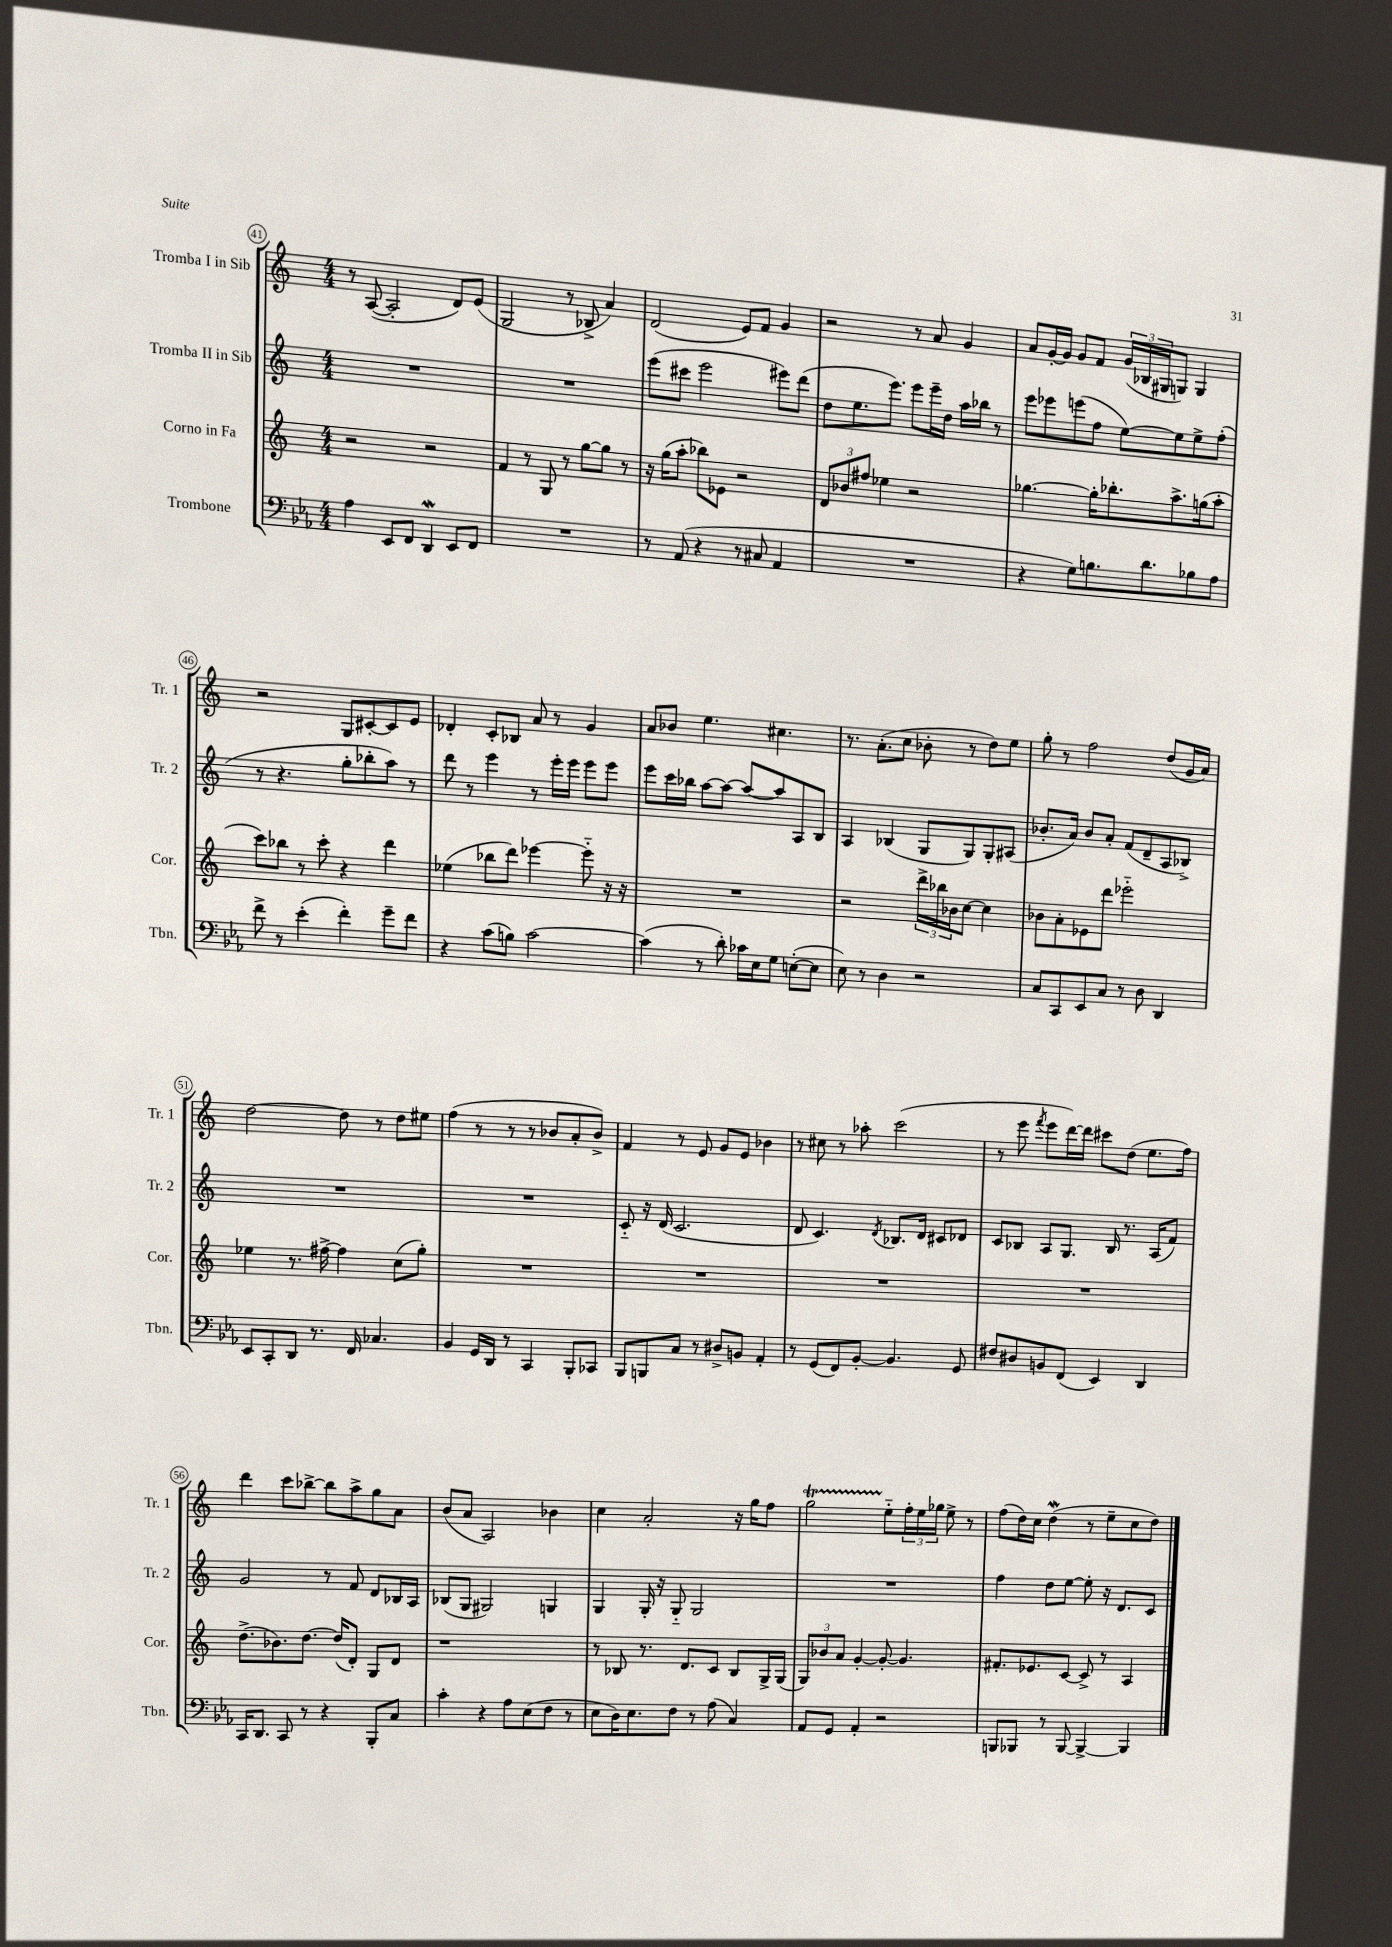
<<
\new StaffGroup <<
\new Staff = "s0" \with { instrumentName = "Tromba I in Sib" shortInstrumentName = "Tr. 1" } {
    \clef treble \key c \major \numericTimeSignature \time 4/4
    r8 a8~( a2-. d'8) e'8( |
    g2 r8 bes8-> a'4) |
    d'2( e'8) f'8 g'4 |
    r2 r8 a'8 g'4 |
    a'8 g'16~-. g'16 g'8 f'8 \tuplet 3/2 { g'16( bes16 gis16 } g8) g4 |
    r2 g8 cis'8~-. cis'8 e'8 |
    des'4-. c'8-. bes8 a'8 r8 g'4 |
    a'8 bes'8 e''4. cis''4. |
    r8. a'8.-.( c''8 bes'8-. r8 d''8) e''8 |
    g''8-. r8 f''2 d''8( g'16 a'16) |
    d''2~ d''8 r8 d''8 eis''8 |
    f''4( r8 r8 r8 bes'8 a'8-. bes'8->) |
    f'4 r8 e'8 g'8 e'8 bes'4 |
    r8 cis''8 r8 aes''8-. c'''2( |
    r8 e'''8 \acciaccatura { f'''8 } e'''8 d'''16~) d'''16 cis'''8 d''8( e''8. f''16) |
    d'''4 c'''8 bes''8~-> bes''8 a''8-> g''8 a'8 |
    b'8( a'8 a2) bes'4 |
    c''4 a'2-. r16 g''16 f''8 |
    g''2\startTrillSpan e''8-_\stopTrillSpan \tuplet 3/2 { f''16-. e''16 ges''16 } e''8-> r8 |
    f''8( d''16) c''16 d''4\mordent( r8 e''8-- c''8 d''8) \bar "|." |
}
\new Staff = "s1" \with { instrumentName = "Tromba II in Sib" shortInstrumentName = "Tr. 2" } {
    \clef treble \key c \major \numericTimeSignature \time 4/4
    R1 |
    R1 |
    e'''8( cis'''8 e'''2 eis'''8) d'''8( |
    d''8 e''8. e'''8.) e'''8 e'''16-- d''16 a''16 bes''16 r8 |
    e'''8 ees'''8 e'''8( f''8 e''8~) e''8 e''8-> f''8-.( |
    r8 r4. g''8-. bes''8-. a''8) r8 |
    d'''8 r8 e'''4 r8 e'''16-. e'''16 e'''8 e'''8 |
    e'''8 c'''16 bes''16 a''8~ a''8~ a''8~ a''8 a8 b8 |
    a4 bes4( g8 g8) g8-. ais8( |
    bes'8.-. a'16) bes'8 a'8-. f'8( d'8-- a8 bes8->) |
    R1 |
    R1 |
    c'8-_ r16 d'16( c'2. |
    d'8 c'4.) \acciaccatura { d'8 } bes8. d'16 cis'8 des'8 |
    c'8 bes8 a8 g8. bes16 r8. a16( f'8) |
    g'2 r8 f'8 d'8 bes16 a16 |
    bes8( g8 gis2) g4 |
    g4 g16-. r16 g8-_ g2 |
    R1 |
    f''4 d''8 e''8~ e''8-. r16 d'8. c'8 \bar "|." |
}
\new Staff = "s2" \with { instrumentName = "Corno in Fa" shortInstrumentName = "Cor." } {
    \clef treble \key c \major \numericTimeSignature \time 4/4
    r2 r2 |
    f'4 r8 g8 r8 g''8~ g''8 r8 |
    r16 g''16( a''8-. bes''8) ees'8 r2 |
    \tuplet 3/2 { d'8 bes'8 fis''8 } ees''4 r2 |
    ges''4.~ ges''16-. bes''8.-. a''8.-> g''16( a''8-. |
    c'''8) bes''8 r8 c'''8-. r4 d'''4 |
    ees''4( bes''8 d'''8) ees'''4~ ees'''8-_ r16 r16 |
    R1 |
    r2 \tuplet 3/2 { d'''16-> bes''16 bes'16 } c''8~ c''4 |
    bes'8 a'8-. ees'8 d'''8 ees'''2-_ |
    ees''4 r8. fis''16~-> fis''4 c''8( g''8-.) |
    R1 |
    R1 |
    R1 |
    R1 |
    d''8.->( bes'8.) d''8.~ d''16( d'8-.) g8 d'8 |
    r1 |
    r8 bes8 r8. d'8. c'8 bes8 g16-> g16( |
    \tuplet 3/2 { g8) bes'8 a'8 } g'4~-. g'8~-. g'4. |
    fis'8.-. ees'8. c'8~ c'8-> r8 a4 \bar "|." |
}
\new Staff = "s3" \with { instrumentName = "Trombone" shortInstrumentName = "Tbn." } {
    \clef bass \key ees \major \numericTimeSignature \time 4/4
    aes4 ees,8 f,8 d,4\mordent ees,8 f,8 |
    R1 |
    r8 aes,8( r4 r8 cis8 aes,4 |
    R1 |
    r4 g8) b8. d'8. bes8 aes8 |
    f'8-> r8 ees'4-.( f'4-.) g'8-- f'8 |
    r4 c'8( b8) c'2~ |
    c'4( r8 d'8-.) ces'16 ees16 g8 e8~-.( e8 |
    ees8) r8 d4 r2 |
    c8 c,8 ees,8 c8 r8 d8 d,4 |
    ees,8 c,8-. d,8 r8. f,16 ces4. |
    bes,4 g,16 d,16 r8 c,4 bes,,8-. ces,8 |
    bes,,8 b,,8 c8 r8 dis8-> b,8 aes,4-. |
    r8 g,8( f,8) bes,8~-. bes,4. g,8 |
    fis8 dis8 b,8 f,8( ees,4) d,4 |
    c,16 d,8. c,8 r8 r4 bes,,8-. c8 |
    c'4-. r4 aes8 ees8( f8 r8 |
    ees8 d16) ees8. f8 r8 aes8( c4) |
    aes,8 g,8 aes,4-. r2 |
    b,,8 bes,,8 r8 bes,,8~ bes,,4~-> bes,,4 \bar "|." |
}
>>
>>
\layout { \context { \Score currentBarNumber = #41 \override BarNumber.stencil = #(make-stencil-circler 0.1 0.3 ly:text-interface::print) } }
